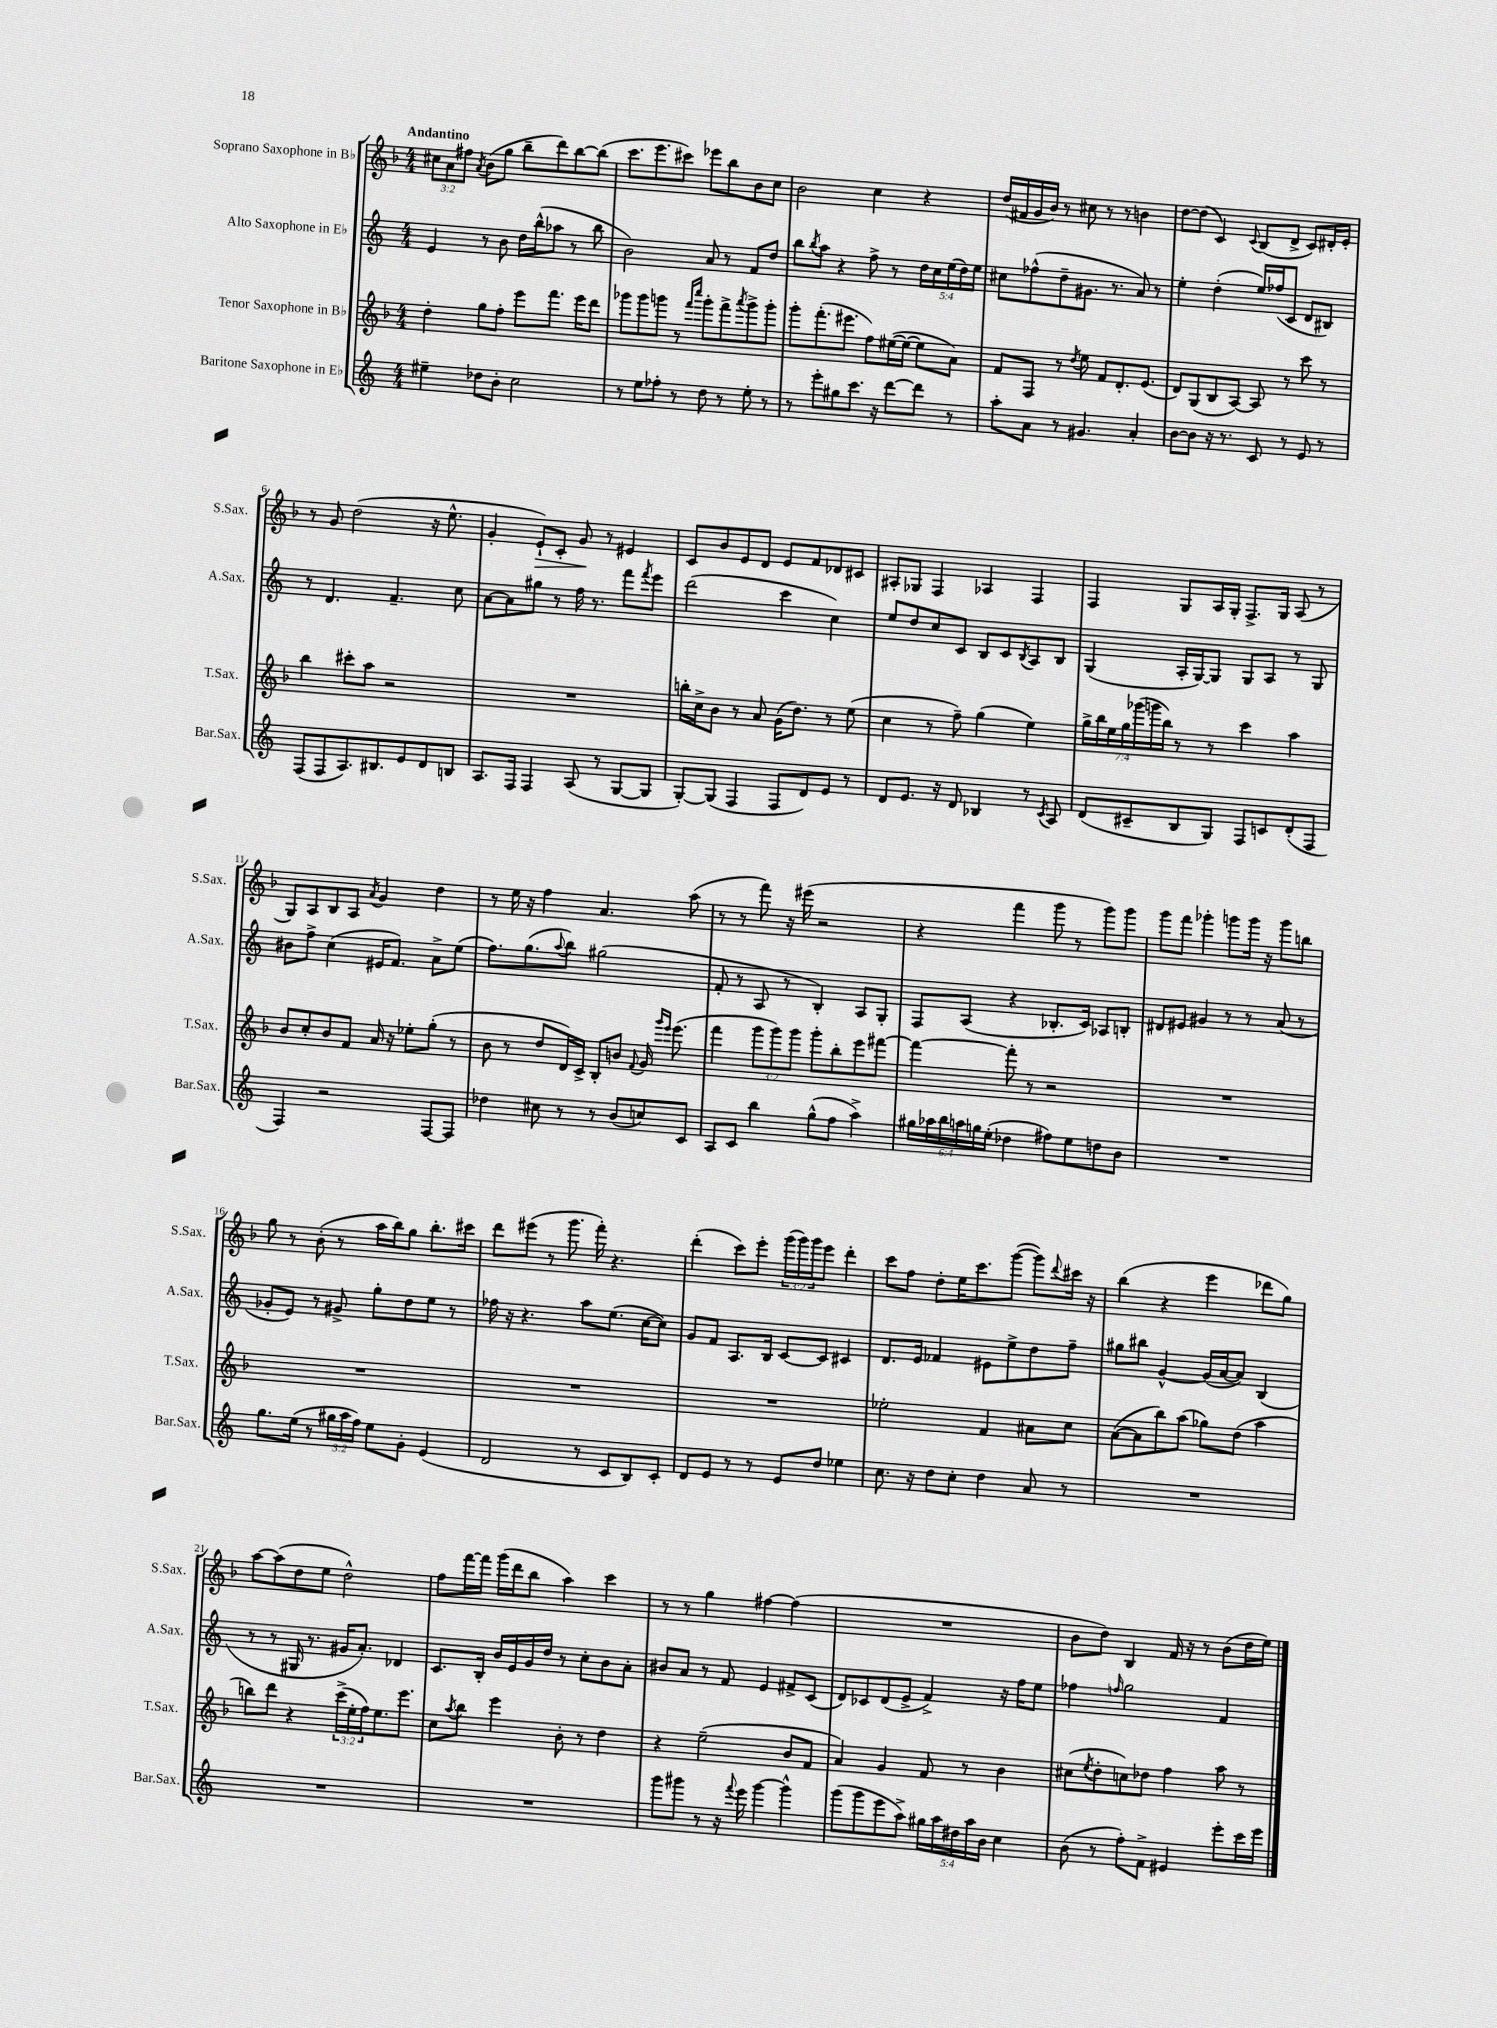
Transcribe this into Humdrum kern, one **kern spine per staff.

**kern	**kern	**kern	**kern
*staff4	*staff3	*staff2	*staff1
*clefG2	*clefG2	*clefG2	*clefG2
*k[]	*k[b-]	*k[]	*k[b-]
*M4/4	*M4/4	*M4/4	*M4/4
4ee#~\	4dd'\	4e/	12cc#\L
.	.	.	12a\
.	.	.	12ff#\J
.	.	.	8qa/
8dd-\L	8gg\L	8r	(8b-\L
8b'\J	8ff'\J	8b\	8gg\J
2cc\	8eee\L	16dd\LL	8bb-~\L
.	.	(16bb^^\J	.
.	8.fff\J	8aa-\J	8ddd\)
.	.	8r	[8bb-\
.	16eee\LK	.	.
.	8ddd\J	8bb\	(8bb-\]J
=	=	=	=
8r	8ggg-\L	2b\)	8.ccc\L
8ee\L	8ggg-\	.	.
.	.	.	8.eee\
8ff-'\J	8ggg\J	.	.
8r	8r	.	8ccc#\J)
.	16qqfff/LL	.	.
.	16qqcccc/JJ	.	.
8dd\	8ggg'\L	8a/	8eee-\L
8r	8fff^\	8r	8bb-\
.	8qaaa/	.	.
8ee'\	8ggg^\	8f/L	8b-\
8r	8ggg'\J	8dd/J	8cc\J
=	=	=	=
8r	8ggg'\L	8bb\L	2b-\
.	.	8qbb/	.
8eee'\L	(8.fff'\	8aa\J	.
8gg#\	.	4r	.
.	8.eee#\J	.	.
8.ccc\J	.	.	.
.	8ff\L)	8ff^\	4cc\
16r	.	.	.
[8ddd\L	([16ee#\L	8r	.
.	16ee#\_JJ	.	.
8ddd\]J	8ee#\]L	20dd\LL	4r
.	.	20cc\	.
.	.	(20ee\	.
8r	8a\J)	.	.
.	.	20dd\)	.
.	.	20ee\JJ	.
=	=	=	=
8aa'\L	8f/L	8cc#\L	(16dd/LL
.	.	.	16f#/
8a\J	8F/J	(8ff-^^\	16g/
.	.	.	16b-/JJ)
8r	8r	8dd~\	8r
.	8qdd/	.	.
4.g#/	8ee\	8.g#\J	8cc#\
.	8f/L	.	8r
.	.	8.r	.
.	8.d'/	.	8r
4a'/	.	8a/)	4b\
.	(8.e/J	.	.
.	.	8r	.
=	=	=	=
[8b\L	8d/L)	4ee'\	[8dd\L
8b\]J	(8G/	.	(8dd\]J
16r	8B-/	(4dd'\	4c/)
8.r	.	.	.
.	[8A/J)	.	.
.	.	.	8qqc/
8c/	8A/]	16ee/LL)	(8B-/L
.	.	(16ff-/J	.
8r	8r	8c/J	8d^/J
8e/	8ccc\	8d/L	8c/L)
8r	8r	8B#/J)	16d#'/L
.	.	.	16e'/JJ
=	=	=	=
(8F/L	4bb-\	8r	8r
8F/	.	4.d/	8g/
8.A/)	8ccc#'\L	.	(2dd\
.	8aa\J	.	.
8.B#/	.	.	.
.	2r	4.f~/	.
8e/	.	.	.
8d/	.	.	16r
.	.	.	8.ee^^\
8B/J	.	8cc\	.
=	=	=	=
8.A/L	1r	[8a\L	4g'/
.	.	8a\]	.
16F/Jk	.	.	.
4F/	.	8gg#\J	8e`/L)
.	.	8r	8c'/J
(8A/	.	16ff\	8g/
.	.	8.r	.
8r	.	.	8r
[8G/L	.	8fff\L	4e#/
.	.	8qfff/	.
8G/]J	.	8eee\J	.
=	=	=	=
[8G'/L)	16bb'\LL	(2ddd\	8c/L
.	16cc^\J	.	.
(8G/]J	8b-\J	.	8b-/
4F/	8r	.	8e/
.	8a/	.	8d/J
8F/L	(16g\LK	4ccc\	8e/L
.	8.dd\J)	.	.
8d/)	.	.	8f/
8e/J	8r	4cc\)	8d-/
8r	(8ee\	.	8c#/J
=	=	=	=
8d/L	4cc\	8ee/L	8A#'/L
8.e/J	.	8dd/	8G-/J
.	8r	8cc/	4F/
16r	.	.	.
8d/	8ff~\)	8c/J	.
4B-/	(4gg\	8B/L	4A-/
.	.	8c/	.
.	.	8qB/	.
8r	4ee\)	8A/	4F/
8qc/	.	.	.
8A/	.	8B/J	.
=	=	=	=
(8d/L	28gg^\LL	(4G/	4F/
.	28bb-\	.	.
.	28ee\	.	.
.	28gg\	.	.
8c#~/	.	.	.
.	(28ggg-\	.	.
.	28ggg\	.	.
.	28bb-\JJ)	.	.
8B/	8r	16A'/LL	8G/L
.	.	[16G/J)	.
8G/J)	8r	8G/]J	16A/L
.	.	.	16G'/JJ
8F/L	4ccc\	8G/L	8.F^/L
8c/	.	8A/J	.
.	.	.	16G/Jk
(8d'/	4aa\	8r	(8A/
8F/J	.	8G/	8r
=	=	=	=
4F/)	8b-/L	8b#\L	8G/L)
.	8cc'/	8ff^\J	8A/
2r	8b-/	(4cc\	8B-/
.	8f/J	.	8A/J
.	.	.	8qa/
.	16a/	16e#/LK	4g/
.	16r	8.f/J)	.
.	8ee-'\L	.	.
[8F/L	(8gg'\J	8a^\L	4dd\
8F/]J	8r	(8ee\J	.
=	=	=	=
4dd-\	8b-\	8.ff\L)	8r
.	8r	.	16ee\
.	.	(8.gg\	16r
8cc#\	8dd/L	.	4ff\
.	.	8qqaa/	.
8r	16d/L)	8bb\J)	.
.	16c^/JJ	.	.
8r	8B-'/L	(2gg#\	4.a/
(8b/L	8b/J	.	.
.	8qqf/	.	.
8cc/)	16g/	.	.
.	16qqggg/LL	.	.
.	16qqeee/JJ	.	.
.	(8.eee\	.	.
8c/J	.	.	(8aa\
=	=	=	=
8A/L	4fff\	8f'/	8r
8c/J	.	8r	8r
4bb\	12ggg\L	8A/	8fff\)
.	12ggg\)	.	.
.	.	8r	16r
.	12ggg\J	.	.
.	.	.	(16eee#\
(8gg^^\L	8ggg'\L	4B'/)	2r
8ff\J	8bb-'\	.	.
4aa^\)	8eee\	8A/L	.
.	[8fff#\J	8G'/J	.
=	=	=	=
24gg#\LL	4fff#\_	8F/L	4r
24aa-\	.	.	.
24bb\	.	.	.
24aa\	.	(8A/J	.
24gg\	.	.	.
(24ee'\JJ	.	.	.
4dd-\	8fff#'\]	4r	4fff\
.	8r	.	.
8ff#\L)	2r	8.B-'/L	8ggg\
8ee\	.	.	8r
.	.	16c/Jk)	.
8dd\	.	8A-/L	8ggg\L)
8b\J	.	8B'/J	8ggg\J
=	=	=	=
1r	1r	8d#/L	8ggg\L
.	.	8e#/J	8fff\J
.	.	4g#/	4ggg-'\
.	.	8r	8ggg\L
.	.	8r	16ggg\Jk
.	.	.	16r
.	.	(8a/	8ggg\L
.	.	8r	8bb\J
=	=	=	=
8.gg\L	1r	8g-'/L	8gg\
.	.	8e/J)	8r
(16ee\Jk	.	.	.
8r	.	8r	(8b-'\
24gg#\LL	.	8g#^/	8r
24aa\	.	.	.
24ff\JJ)	.	.	.
8ee\L	.	8gg'\L	16aa\LL
.	.	.	16bb-\J)
8g'\J	.	8dd\	8gg\J
(4e/	.	8ee\J	8.bb-'\L
.	.	8r	.
.	.	.	16ccc#\Jk
=	=	=	=
2d/	1r	16ff-\	8ddd\L
.	.	16r	.
.	.	4.r	(8eee#\J
.	.	.	8r
.	.	.	8.ggg\
8r	.	8aa\L	.
.	.	.	16fff'\)
8c/L	.	(8.ee\J	4.r
8B/)	.	.	.
.	.	[16cc\LK	.
8c'/J	.	8cc\]J)	.
=	=	=	=
8d/L	1r	8g/L	(4ddd'\
8e/J	.	8f/J	.
8r	.	8.A/L	8ccc\L)
8r	.	.	8eee'\J
.	.	16B/Jk	.
8e/L	.	[8c/L	(24ggg\LL
.	.	.	24ggg\)
.	.	.	24ggg\J
8dd/J	.	8c/]J	8eee\J
4ee-\	.	4c#/	4ddd'\
=	=	=	=
8.cc\	2ee-'\	8.d/L	8ccc\L
.	.	.	8ff\J
16r	.	16e/Jk	.
8dd\L	.	4f-/	8dd'\L
8cc'\J	.	.	16ee\K
.	.	.	8.ccc\
4dd\	4f/	8e#\L	.
.	.	8ee^\	([8ggg\J
8a/	8a#\L	8dd\	8ggg\]L)
.	.	.	8qqddd/
8r	8cc\J	8ff~\J	16ccc#\Jk
.	.	.	16r
=	=	=	=
1r	([8a\L	8gg#\L	(4bb-\
.	8a\]	8bb#\J	.
.	8bb-\)	[4g^^/	4r
.	(8aa\J	.	.
.	8gg-\L)	(16g/]LL	4eee\
.	.	[16a/J	.
.	(8dd\J	8a/]J)	.
.	4aa\	(4B/	8ddd-\L
.	.	.	8gg\J)
=	=	=	=
1r	8bb\L)	8r	[8aa\L
.	8ddd\J	8r	(8aa\]
.	4r	16G#/	8dd\
.	.	8.r	.
.	.	.	8ee\J
.	(24ccc^\LL	16g#/LK	2dd^^\)
.	24ee'\	.	.
.	.	8.a'/J)	.
.	24ff\J)	.	.
.	8.ee\	.	.
.	.	4d-/	.
.	8.eee\J	.	.
=	=	=	=
1r	8cc\L	8.c/L	8ff\L
.	8qaa/	.	.
.	8bb-\J	.	[16fff\L
.	.	16B'/Jk	16fff\]JJ
.	4eee\	16b/LL	(16ggg\LL
.	.	16e/	16ddd\J
.	.	16g/	8bb-\J
.	.	16dd/JJ	.
.	8b-'\	8r	4aa\)
.	8r	8cc'\L	.
.	4dd\	8b\	4ccc\
.	.	8a'\J	.
=	=	=	=
8ggg\L	4r	8b#/L	8r
8ggg#\J	.	8a/J	8r
8r	(2ee~\	8r	4gg\
16r	.	8f/	.
8qqfff/	.	.	.
16eee\	.	.	.
[4ggg#\	.	4e/	[4ff#\
4ggg#^^\]	8b-/L	8f#^/L	(4ff#\]
.	8f/J	(8c/J	.
=	=	=	=
(8ggg\L	4a/)	8d/L)	1r
8ggg\	.	8c-/	.
8eee\	4g/	(8d/	.
8aa^\J)	.	8e^/J	.
20gg#\LL	8f/	4f^/)	.
20aa\	.	.	.
20dd#\	.	.	.
.	8r	.	.
20aa\	.	.	.
20b\JJ	.	.	.
4cc\	4b-\	16r	.
.	.	16ff\LK	.
.	.	8ee\J	.
=	=	=	=
(8b\	(8cc#\L	4ff-\	8b-\L
.	8qee/	.	.
8r	8dd'\	.	8dd\J)
.	.	16qqff/	.
8ff'\L)	8cc\)	2gg\	4B-/
8f^\J	8dd-\J	.	.
4e#/	4ff\	.	16f/
.	.	.	16r
.	.	.	8r
8eee'\L	8aa\	4f/	(8b-\L
16ccc\L	8r	.	16dd\L
16eee\JJ	.	.	16ee\JJ)
==	==	==	==
*-	*-	*-	*-
